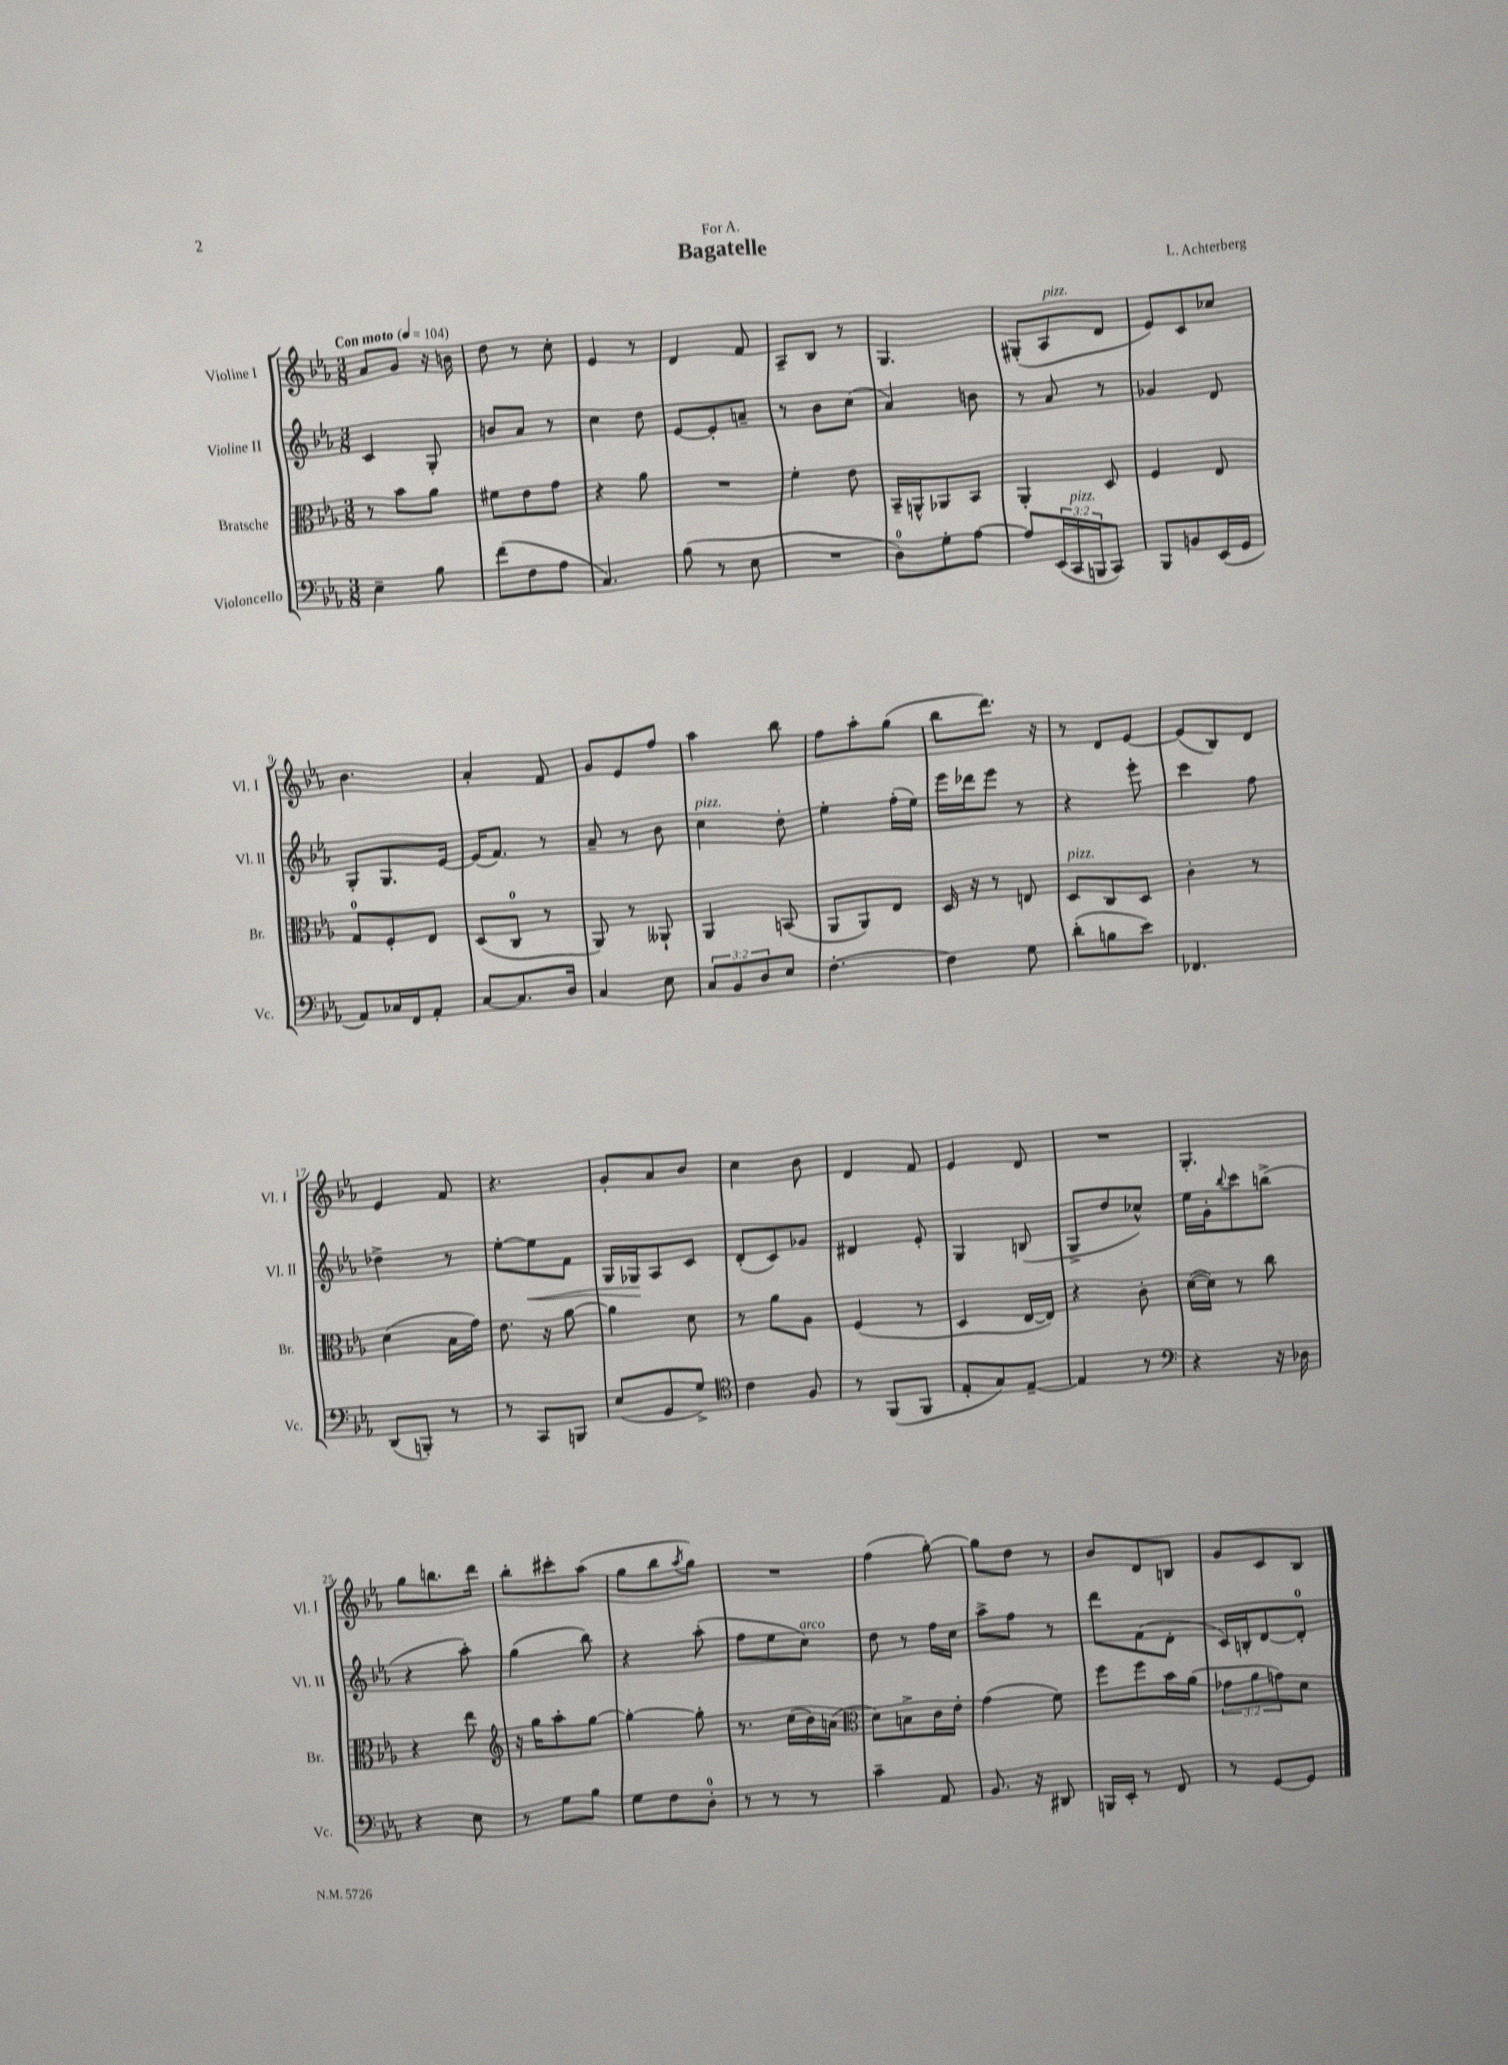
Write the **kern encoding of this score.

**kern	**kern	**kern	**dynam	**kern
*part4	*part3	*part2	*part2	*part1
*staff4	*staff3	*staff2	*staff2	*staff1
*I"Violoncello	*I"Bratsche	*I"Violine II	*	*I"Violine I
*I'Vc.	*I'Br.	*I'Vl. II	*	*I'Vl. I
*clefF4	*clefC3	*clefG2	*	*clefG2
*k[b-e-a-]	*k[b-e-a-]	*k[b-e-a-]	*	*k[b-e-a-]
*M3/8	*M3/8	*M3/8	*	*M3/8
*MM104	*MM104	*MM104	*	*MM104
=1	=1	=1	=1	=1
!	!	!	!	!LO:TX:a:B:t=Con moto
4E-~\	8r	4c/	.	8a-/L
.	8b-\L	.	.	8g/J
8B-\	8a-\J	8G'/	.	16r
.	.	.	.	16bn\
=2	=2	=2	=2	=2
(8f\L	8f#X\L	8bn/L	.	8dd\
8F\	8e-\	8a-/J	.	8r
8A-\J	8g\J	8r	.	8cc'\
=3	=3	=3	=3	=3
4.C/)	4r	4cc\	.	4e-/
.	8a-\	8dd\	.	8r
=4	=4	=4	=4	=4
(8B-\	4.r	[8e-/L	.	4d/
8r	.	8e-'/]	.	.
8E-\	.	8an~/J	.	8f/
=5	=5	=5	=5	=5
4.r	4f'\	8r	.	8A-~/L
.	.	8b-\L	.	8B-/J
.	8e-\	(8cc\J	.	8r
=6	=6	=6	=6	=6
8D\L)	16BB-~/LL	4a-/)	.	4.G/
.	16AAn^^/J	.	.	.
8G'\	8AA-X/	.	.	.
[8A-\J	8BB-/J	8bn\	.	.
=7	=7	=7	=7	=7
8A-/L]	4AA-'/	8r	.	(8G#X'/L
!	!	!	!	!LO:TX:a:i:t=pizz.
(24EE-/L	.	8a-/	.	8A-/
!LO:TX:a:i:t=pizz.	!	!	!	!
24CC/	.	.	.	.
24BBBn/J	.	.	.	.
8CC/J)	8D/	8r	.	8d/J
=8	=8	=8	=8	=8
8BBB-/L	4F/	4g-X/	.	8e-/L)
8BBn/	.	.	.	8c/
(16EE-/L	8E-/	8d/	.	8cc-X/J
16GG/JJ	.	.	.	.
!!LO:LB:g=z
=9	=9	=9	=9	=9
8AA-/L)	8G/L	8G'/L	.	4.b-\
16C-X/L	8F'/	8.G/	.	.
16FF/J	.	.	.	.
8AA-'/J	8E-/J	.	.	.
.	.	[16e-/Jk	.	.
=10	=10	=10	=10	=10
[8C/L	(8D/L	(16e-/KL]	.	4a-'/
.	.	8.f/J)	.	.
8.C/]	8C/J	.	.	.
.	8r	8r	.	8f/
16D/Jk	.	.	.	.
=11	=11	=11	=11	=11
4C/	8AA-/)	8a-~/	.	8g/L
.	8r	8r	.	8e-/
8E-\	8AA--X`/	8b-\	.	8ff/J
=12	=12	=12	=12	=12
!	!	!LO:TX:a:i:t=pizz.	!	!
12C/L	4AA-/	4cc\	.	4aa-\
12BB-/	.	.	.	.
12D/	.	.	.	.
8E-/J	(8BBn/	8dd'\	.	8bb-\
=13	=13	=13	=13	=13
[4.F'\	8AA-/L	4ee-'\	.	8ff\L
.	8AA-/)	.	.	8aa-'\
.	8E-/J	(16ff'\LL	.	(8gg\J
.	.	16ee-\JJ)	.	.
=14	=14	=14	=14	=14
4F\]	16D/	16eee-\LL	.	8bb-\L
.	16r	16ddd-X\J	.	.
.	8r	8eee-\J	.	8.ddd\J)
8G\	8En/	8r	.	.
.	.	.	.	16r
=15	=15	=15	=15	=15
!	!LO:TX:a:i:t=pizz.	!	!	!
(8d'\L	8D/L	4r	.	8r
8Bn\	8C/	.	.	8d/L
8e-\J)	8D/J	8eee-'\	.	[8e-/J
=16	=16	=16	=16	=16
4.FF-X/	4c'\	4ccc\	.	(8e-/L]
.	.	.	.	8B-/)
.	8r	8ff\	.	8d/J
!!LO:LB:g=z
=17	=17	=17	=17	=17
(8DD/L	(4d\	4dd-X^\	.	4e-/
8BBBn'/J)	.	.	.	.
8r	16B-\LL	8r	.	8f/
.	16g\JJ)	.	.	.
=18	=18	=18	=18	=18
8r	8.e-\	[8ee-'\L	.	4.r
!	!	!	!LO:HP:b	!
8CC/L	.	8ee-\]	<	.
.	16r	.	.	.
8BBBn/J	[8a-\	8f\J	.	.
=19	=19	=19	=19	=19
(8E-/L	4a-\]	16G/LL	.	8g'/L
.	.	16G-X/J	.	.
8GG/	.	8A-/	[	8a-/
8G^/J)	8d\	8c/J	.	8b-/J
=20	=20	=20	=20	=20
*clefC4	*	*	*	*
4c\	8r	(8d'/L	.	4cc\
.	8a-\L	8c/)	.	.
8F/	8A-\J	8g-X/J	.	8b-\
=21	=21	=21	=21	=21
8r	(4F/	4d#X/	.	4d/
(8FF/L	.	.	.	.
8FF/J	8r	8e-'/	.	8f/
=22	=22	=22	=22	=22
8E-'/L	4D/	4G/	.	4e-/
8G/)	.	.	.	.
[8E-~/J	[16E-/LL	(8Bn/	.	8d/
.	16E-/JJ])	.	.	.
=23	=23	=23	=23	=23
4E-/]	4r	8G^/L	.	4.r
.	.	8dd/	.	.
8r	8c'\	8cc-X^^/J)	.	.
=24	=24	=24	=24	=24
*clefF4	*	*	*	*
4r	([16d\LL	16ee-\LL	.	4.G'/
.	16d\JJ])	16g'\J	.	.
.	.	8qqbb-/	.	.
.	8r	8ccc\	.	.
16r	8cc\	(8bbn^\J	.	.
16D-X\	.	.	.	.
!!LO:LB:g=z
=25	=25	=25	=25	=25
4r	4r	4r	.	8gg\L
.	.	.	.	8.bbn\
8E-\	8ee-\	8aa-'\)	.	.
.	.	.	.	16ddd\Jk
=26	=26	=26	=26	=26
*	*clefG2	*	*	*
8r	16r	(4gg\	.	8bb-'\L
.	16gg\KL	.	.	.
8G\L	8aa-'\	.	.	8ccc#X'\
8B-\J	[8gg\J	8bb-\)	.	(8aa-\J
=27	=27	=27	=27	=27
8G\L	4gg'\_	4r	.	8gg\L
8F\	.	.	.	8bb-\
.	.	.	.	8qaa-/
8D'\J	8gg'\]	(8aa-'\	.	8gg\J)
=28	=28	=28	=28	=28
8r	8.r	8ff\L	.	4.r
8r	.	8ee-\	.	.
.	(16cc\LL	.	.	.
!	!	!LO:TX:a:i:t=arco	!	!
8r	16b-\)	8cc\J)	.	.
.	(16an\JJ	.	.	.
=29	=29	=29	=29	=29
*	*clefC3	*	*	*
4c~\	8d\L)	8dd\	.	(4ff\
.	8Bn^\	8r	.	.
8AA-/	16c\L	16ff\LL	.	[8gg'\)
.	16e-'\JJ	16cc\JJ	.	.
=30	=30	=30	=30	=30
8.BB-/	(4g\	8aa-^\L	.	8gg\L]
.	.	8ff\J	.	8dd\J
16r	.	.	.	.
8DD#X/	8f\)	8r	.	8r
=31	=31	=31	=31	=31
16BBBn/LL	8ff\L	8ddd\L	.	8b-/L
16EE-'/JJ	.	.	.	.
8r	8ff\	(8f\	.	8d/
8FF/	16b-\L	8d'\J	.	8Bn/J
.	(16a-\JJ	.	.	.
=32	=32	=32	=32	=32
8r	12g-X\L	16c/LL)	.	8g/L
.	.	16Bn'/J	.	.
.	12a-\	.	.	.
[8GG/L	.	[8d/	.	8c/
.	12gn\)	.	.	.
8GG/J]	8d\J	8d'/J]	.	8B-/J
==	==	==	==	==
*-	*-	*-	*-	*-
